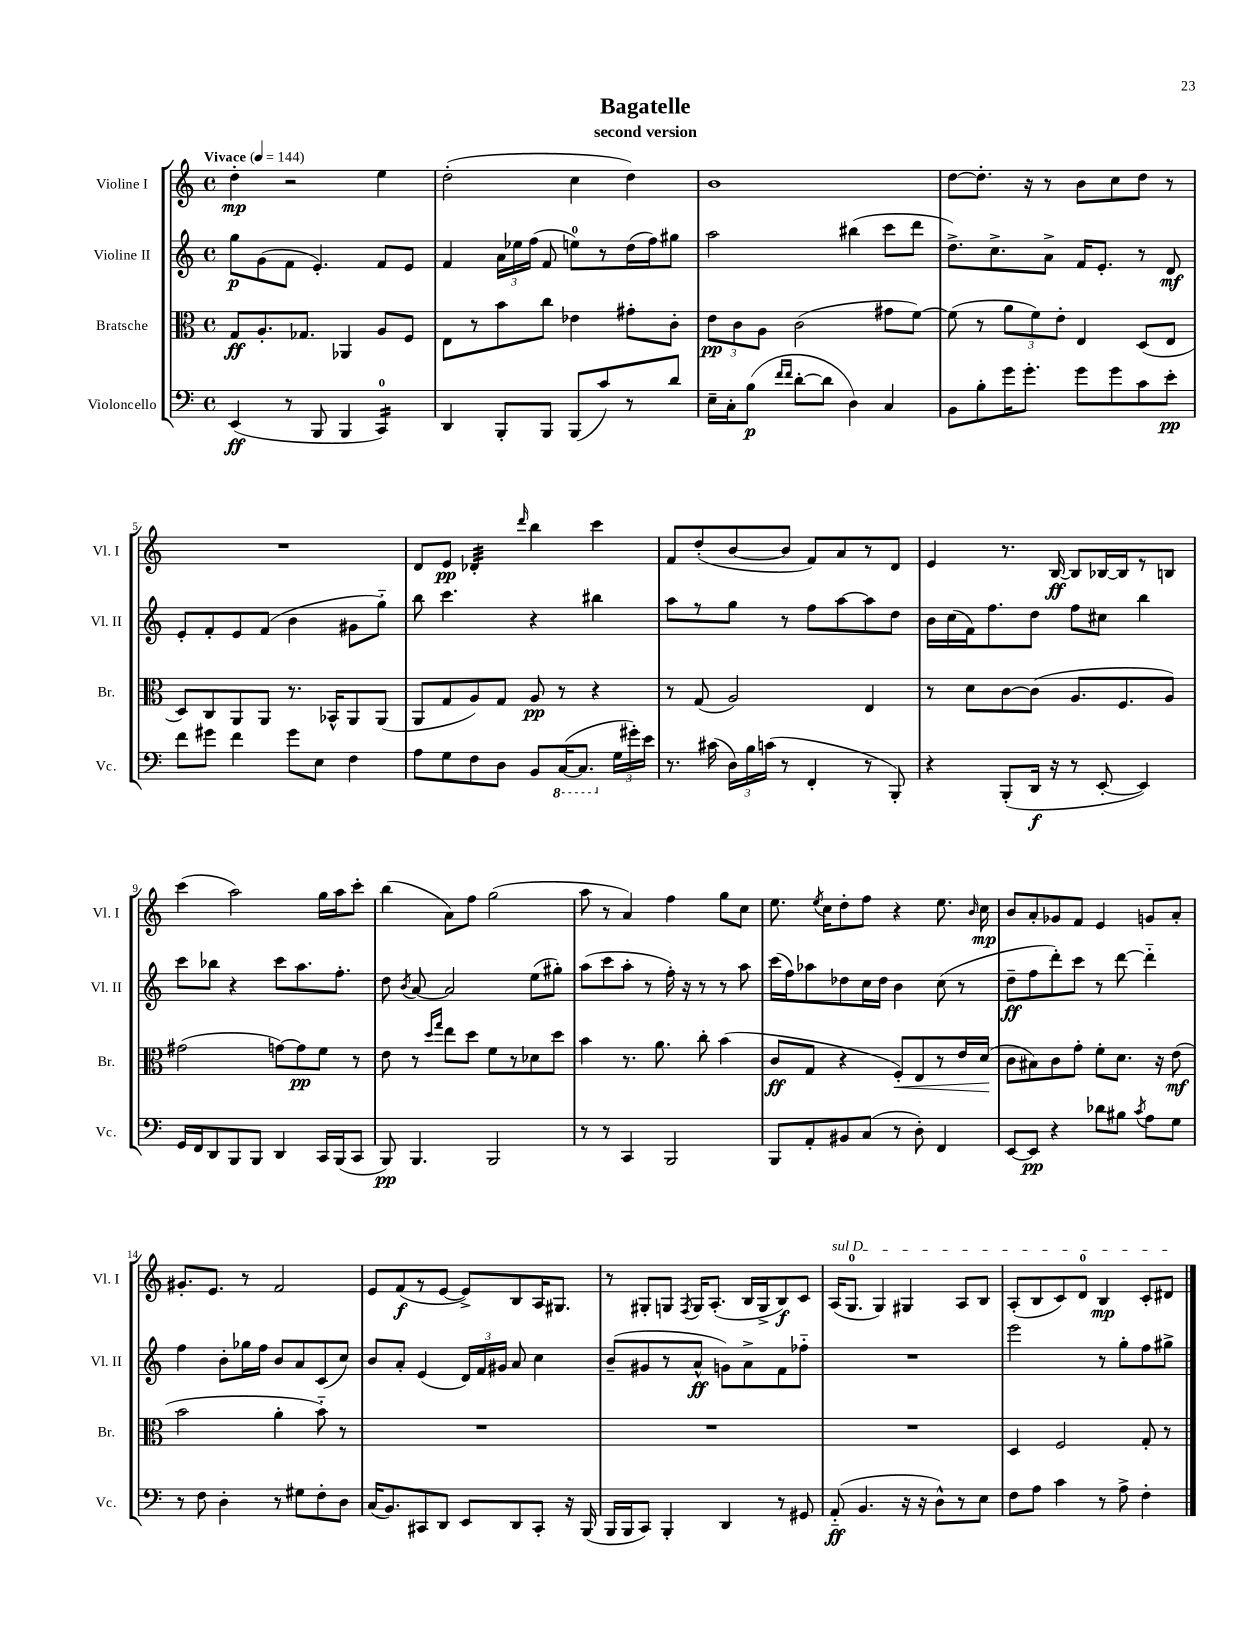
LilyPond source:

\header { title = "Bagatelle" subtitle = "second version" }
<<
\new StaffGroup <<
\new Staff = "s0" \with { instrumentName = "Violine I" shortInstrumentName = "Vl. I" } {
    \clef treble \key c \major \defaultTimeSignature \time 4/4 \tempo "Vivace" 4 = 144
    \autoBeamOff d''4-.\mp r2 e''4 |
    d''2-.( c''4 d''4) |
    b'1 |
    d''8[~ d''8.]-. r16 r8 b'8[ c''8 d''8] r8 |
    R1 |
    d'8[ e'8]\pp des'4:32-. \grace { d'''16 } b''4 c'''4 |
    f'8[ d''8-.( b'8~ b'8] f'8[) a'8 r8 d'8] |
    e'4 r8. b16~\ff b8[ bes16~ bes16 r8 b8] |
    c'''4( a''2) g''16[ a''16 c'''8]-. |
    b''4( a'8[) f''8] g''2( |
    a''8 r8 a'4) f''4 g''8[ c''8] |
    e''8. \acciaccatura { e''8 } c''16[ d''8-. f''8] r4 e''8. \grace { b'16 } c''16\mp |
    b'8[ a'8-. ges'8 f'8] e'4 g'8[ a'8]-. |
    gis'8.[-. e'8.] r8 f'2 |
    e'8[ f'8\f( r8 e'8]~ e'8[->) b8 a16 gis8.] |
    r8 gis8[-. g8] \acciaccatura { f8 } g16[ a8.]-.( b16[ g16-> b8\f) c'8] |
    \once \override TextSpanner.bound-details.left.text = \markup { \italic "sul D" } a16[\startTextSpan( g8.]-0 g4) gis4 a8[ b8] |
    a8[-.( b8 c'8) d'8]-0 b4\mp c'8[-. dis'8]\stopTextSpan \bar "|." |
}
\new Staff = "s1" \with { instrumentName = "Violine II" shortInstrumentName = "Vl. II" } {
    \clef treble \key c \major \defaultTimeSignature \time 4/4
    \autoBeamOff g''8[\p g'8( f'8] e'4.-.) f'8[ e'8] |
    f'4 \tuplet 3/2 { a'16[ ees''16 f''16]( } f'8 e''8[-0) r8 d''16( f''16) gis''8] |
    a''2 bis''4( c'''8[ d'''8] |
    d''8.[->) c''8.-> a'8]-> f'16[ e'8.]-. r8 d'8\mf |
    e'8[-. f'8-. e'8 f'8]( b'4 gis'8[ g''8]-_) |
    b''8 c'''4. r4 bis''4 |
    a''8[ r8 g''8] r8 f''8[ a''8~ a''8 d''8] |
    b'16[ c''16( f'16) f''8. d''8] f''8[ cis''8] b''4 |
    c'''8[ bes''8] r4 c'''8[ a''8. f''8.]-. |
    d''8 \acciaccatura { b'8 } a'8~ a'2 e''8[( gis''8]-.) |
    a''8[( c'''8 a''8]-. r8 f''16-.) r16 r8 r8 a''8 |
    c'''16[( f''16) aes''8 des''8 c''16 des''16] b'4 c''8( r8 |
    d''8[--\ff f''8 d'''8-.) c'''8] r8 d'''8~ d'''4-_ |
    f''4 b'8[-. ges''16 f''16] b'8[ a'8 c'8( c''8]) |
    b'8[ a'8]-. e'4( \tuplet 3/2 { d'16[) f'16 gis'16] } a'8 c''4 |
    b'8[--( gis'8 r8 a'8]-^\ff g'8[) a'8-> f'8 fes''8]-_ |
    R1 |
    e'''2 r8 g''8[-. f''8 gis''8]-> \bar "|." |
}
\new Staff = "s2" \with { instrumentName = "Bratsche" shortInstrumentName = "Br." } {
    \clef alto \key c \major \defaultTimeSignature \time 4/4
    \autoBeamOff g8[\ff a8.-. ges8.] aes,4 a8[ f8] |
    e8[ r8 b'8 c''8] ees'4 gis'8[-. c'8]-. |
    \tuplet 3/2 { e'8[\pp c'8 a8] } c'2( gis'8[ f'8]~) |
    f'8( r8 \tuplet 3/2 { a'8[ f'8) e'8]-. } e4 d8[( e8] |
    d8[) c8 a,8 a,8] r8. bes,16[-^ a,8 a,8]( |
    a,8[ g8 a8) g8] a8\pp r8 r4 |
    r8 g8( a2) e4 |
    r8 d'8[ c'8~ c'8]( a8.[ f8. a8]) |
    gis'2( g'8[~) g'8\pp f'8] r8 |
    e'8 r8 \grace { d''16[ g''16] } e''8[ d''8] f'8[ r8 des'8 d''8] |
    b'4 r8. a'8. c''8-. b'4( |
    c'8[\ff g8] r4 f8[-.\<) e8 r8 e'16 d'16]\!( |
    c'8[ bis8) c'8 g'8]-. f'8[-. d'8.] r16 e'8\mf( |
    b'2 a'4-. b'8-_) r8 |
    R1 |
    R1 |
    R1 |
    d4 f2 g8-. r8 \bar "|." |
}
\new Staff = "s3" \with { instrumentName = "Violoncello" shortInstrumentName = "Vc." } {
    \clef bass \key c \major \defaultTimeSignature \time 4/4
    \autoBeamOff e,4\ff( r8 b,,8 b,,4 c,4:16-0) |
    d,4 b,,8[-. b,,8] b,,8[( c'8) r8 d'8] |
    e16[-- c16-. b8]\p( \grace { f'16[ f'16] } d'8[~-. d'8] d4) c4 |
    b,8[ b8-. g'16 g'8.]-. g'8[ g'8 c'8 e'8]-.\pp |
    f'8[ gis'8] f'4 gis'8[ e8] f4 |
    a8[ g8 f8 d8] b,8[ \ottava #-1 c,16~( c,8.] \ottava #0 \tuplet 3/2 { g16[ gis'16-.) e'16] } |
    r8. cis'16( \tuplet 3/2 { d16[) b16 c'16]( } r8 f,4-. r8 b,,8-.) |
    r4 b,,8[-.( d,16]\f r16 r8 e,8~-. e,4) |
    g,16[ f,16 d,8 b,,8 b,,8] d,4 c,16[ b,,16( c,8] |
    b,,8\pp) b,,4. b,,2 |
    r8 r8 c,4 b,,2 |
    b,,8[ a,8-. bis,8 c8]( r8 d8-.) f,4 |
    e,8[~ e,8]\pp r4 des'8[ bis8] \acciaccatura { c'8 } a8[ g8] |
    r8 f8 d4-. r8 gis8[ f8-. d8] |
    c16[( b,8.) cis,8 d,8] e,8[ d,8 cis,8]-. r16 b,,16( |
    b,,16[ b,,16 c,8]) b,,4-. d,4 r8 gis,8 |
    a,8-_\ff( b,4. r16 r16 d8[-^) r8 e8] |
    f8[ a8] c'4 r8 a8-> f4-. \bar "|." |
}
>>
>>
